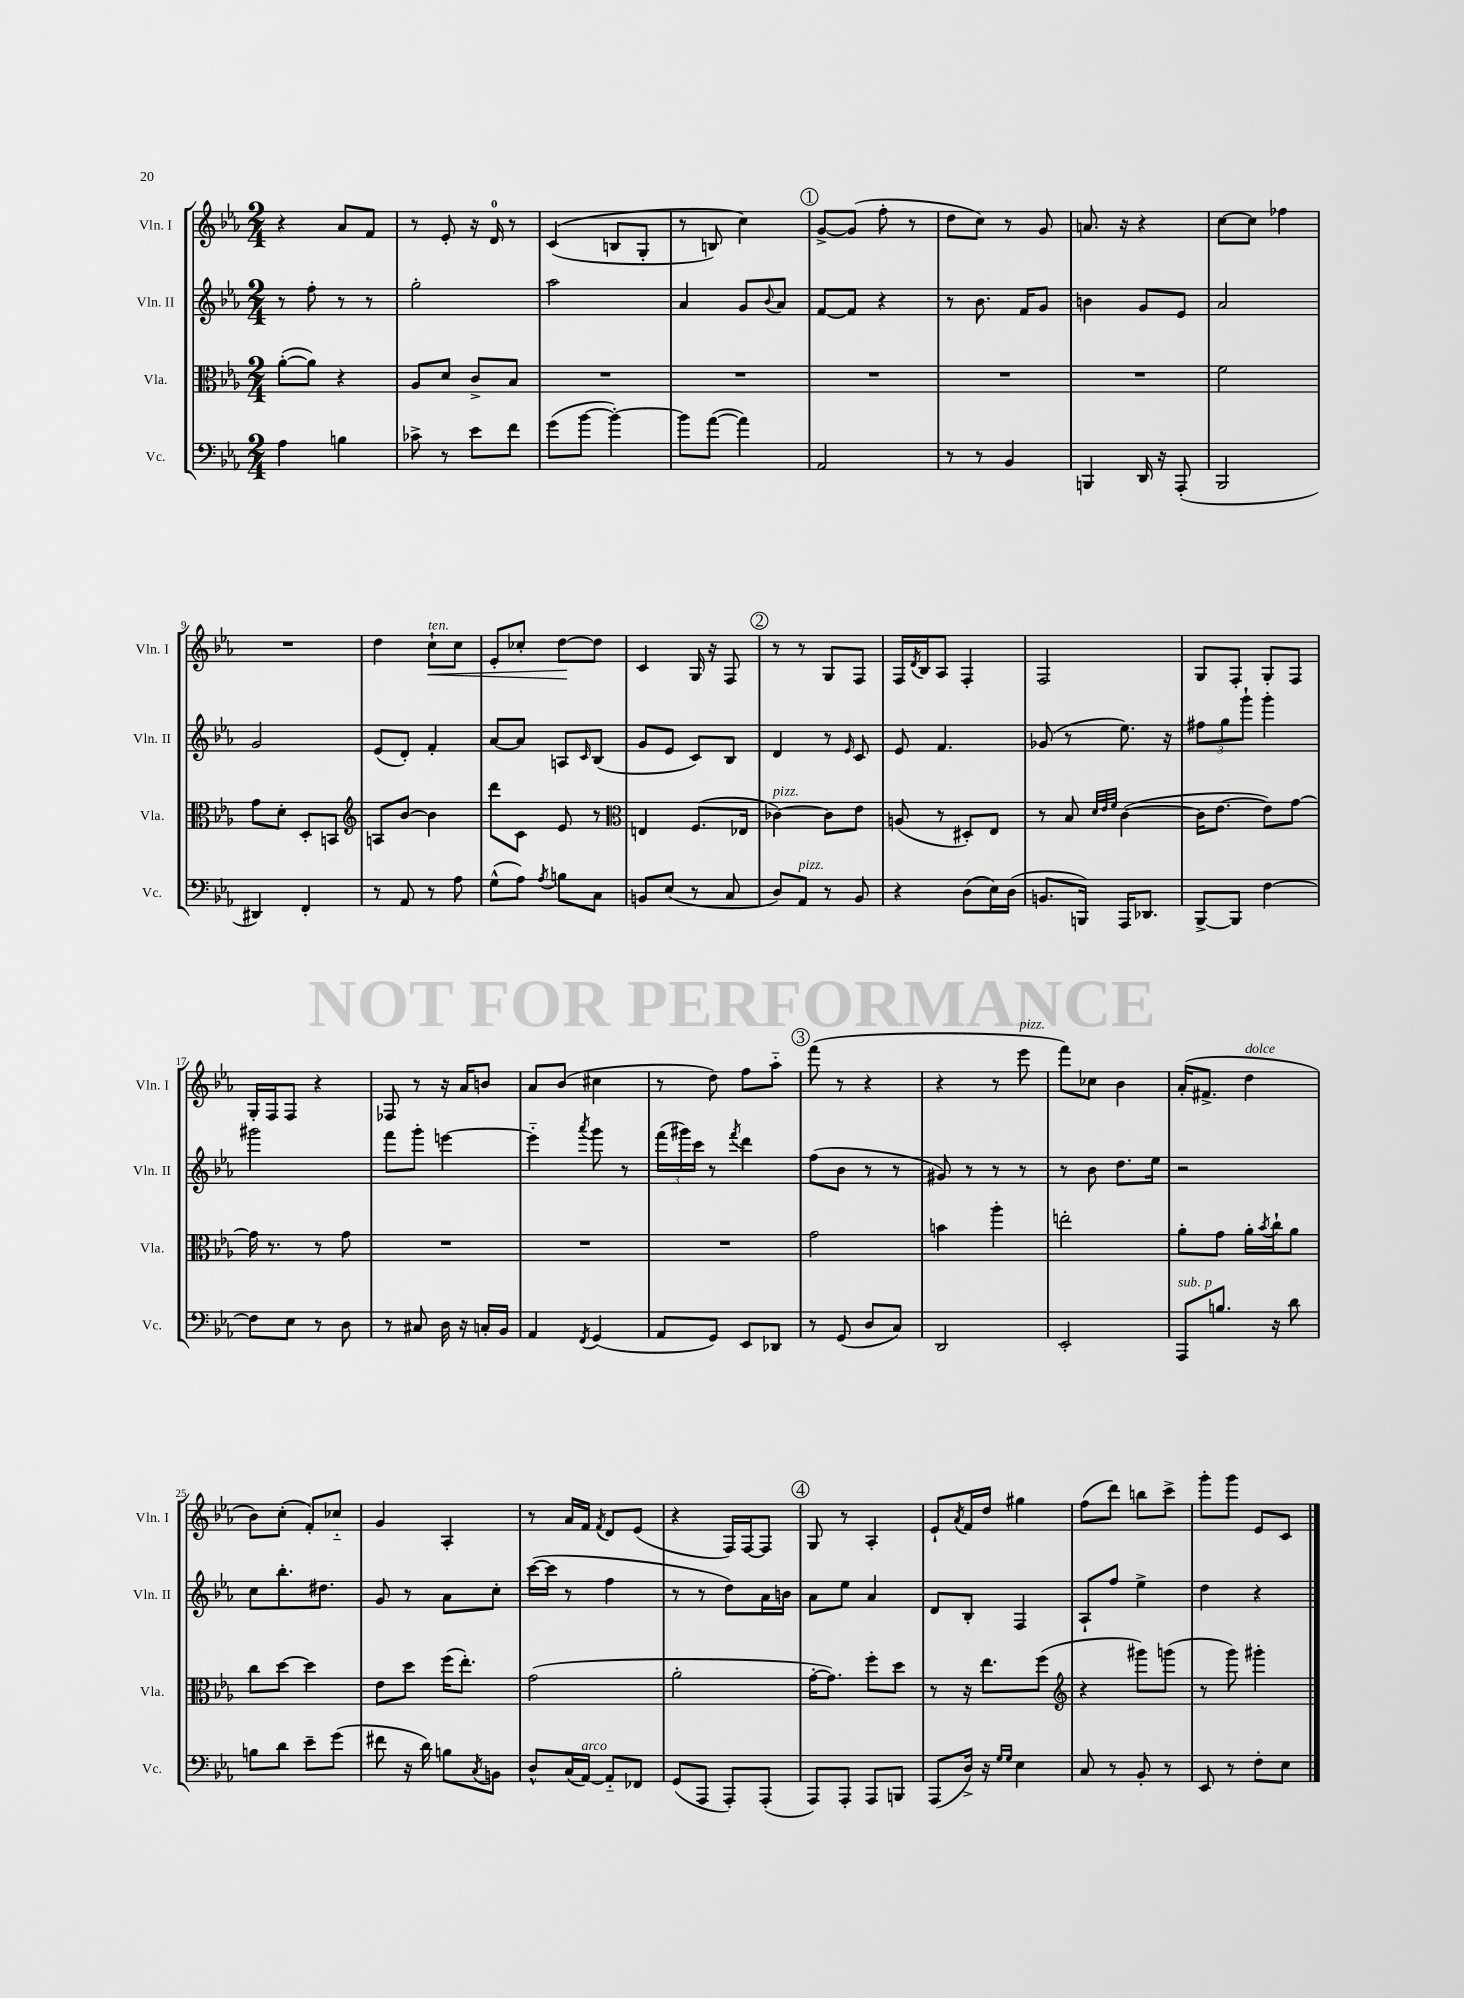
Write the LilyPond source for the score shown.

<<
\new StaffGroup <<
\new Staff = "s0" \with { instrumentName = "Vln. I" shortInstrumentName = "Vln. I" } {
    \clef treble \key ees \major \numericTimeSignature \time 2/4
    r4 aes'8 f'8 |
    r8 ees'8-. r16 d'16-0 r8 |
    c'4(\( b8 g8-. |
    r8 b8) c''4\) |
    \mark \markup { \circle "1" } g'8~-> g'8( f''8-. r8 |
    d''8 c''8) r8 g'8 |
    a'8. r16 r4 |
    c''8~ c''8 fes''4 |
    R2 |
    d''4 c''8-!\<^\markup { \italic "ten." } c''8 |
    ees'8-. ces''8-. d''8~\! d''8 |
    c'4 g16 r16 f8 |
    \mark \markup { \circle "2" } r8 r8 g8 f8 |
    f16 \acciaccatura { d'8 } bes16 aes8 f4-. |
    f2 |
    g8 f8-. g8-. f8 |
    g16-. f16 f8 r4 |
    fes8 r8 r16 aes'16 b'8 |
    aes'8 bes'8( cis''4 |
    r8 d''8) f''8 aes''8-_ |
    \mark \markup { \circle "3" } f'''8( r8 r4 |
    r4 r8 ees'''8^\markup { \italic "pizz." } |
    f'''8) ces''8 bes'4 |
    aes'16-.( fis'8.-> d''4^\markup { \italic "dolce" } |
    bes'8) c''8-.( f'8-.) ces''8-_ |
    g'4 aes4-. |
    r8 aes'16 f'16 \acciaccatura { f'8 } d'8 ees'8( |
    r4 f16) f16~ f8 |
    \mark \markup { \circle "4" } g8 r8 aes4-. |
    ees'8-! \acciaccatura { aes'8 } f'16 d''16 gis''4 |
    f''8( d'''8) b''8 c'''8-> |
    g'''8-. g'''8 ees'8 c'8 \bar "|." |
}
\new Staff = "s1" \with { instrumentName = "Vln. II" shortInstrumentName = "Vln. II" } {
    \clef treble \key ees \major \numericTimeSignature \time 2/4
    r8 f''8-. r8 r8 |
    g''2-. |
    aes''2 |
    aes'4 g'8 \appoggiatura { bes'8 } aes'8 |
    \mark \markup { \circle "1" } f'8~ f'8 r4 |
    r8 bes'8. f'16 g'8 |
    b'4 g'8 ees'8 |
    aes'2 |
    g'2 |
    ees'8( d'8-.) f'4-. |
    aes'8~ aes'8 a8 \grace { c'16 } bes8( |
    g'8 ees'8 c'8) bes8 |
    \mark \markup { \circle "2" } d'4 r8 \grace { ees'16 } c'8 |
    ees'8 f'4. |
    ges'8( r8 ees''8.) r16 |
    \tuplet 3/2 { fis''8 g''8 g'''8-! } g'''4-. |
    gis'''2 |
    f'''8 g'''8-. e'''4~ |
    e'''4-_ \acciaccatura { aes'''8 } g'''8 r8 |
    \tuplet 3/2 { f'''16( gis'''16) c'''16 } r8 \acciaccatura { f'''8 } d'''4 |
    \mark \markup { \circle "3" } f''8( bes'8 r8 r8 |
    gis'8) r8 r8 r8 |
    r8 bes'8 d''8. ees''16 |
    r2 |
    c''8 bes''8.-. dis''8. |
    g'8 r8 aes'8 c''8-. |
    c'''16~( c'''16 r8 f''4 |
    r8 r8 d''8) aes'16 b'16 |
    \mark \markup { \circle "4" } aes'8 ees''8 aes'4 |
    d'8 bes8-. f4 |
    aes8-! f''8 ees''4-> |
    d''4 r4 \bar "|." |
}
\new Staff = "s2" \with { instrumentName = "Vla." shortInstrumentName = "Vla." } {
    \clef alto \key ees \major \numericTimeSignature \time 2/4
    aes'8~-.( aes'8) r4 |
    aes8 d'8 c'8-> bes8 |
    R2 |
    R2 |
    \mark \markup { \circle "1" } R2 |
    R2 |
    R2 |
    f'2 |
    g'8 d'8-. d8-. b,8 |
    \clef treble a8 bes'8~ bes'4 |
    d'''8 c'8 ees'8 r8 |
    \clef alto e4 f8.( ees16 |
    \mark \markup { \circle "2" } ces'4~^\markup { \italic "pizz." }) ces'8 ees'8 |
    a8( r8 dis8-.) ees8 |
    r8 bes8 \grace { d'32 ees'32 f'32 } c'4~( |
    c'16 ees'8.~ ees'8) g'8~ |
    g'16 r8. r8 g'8 |
    R2 |
    R2 |
    R2 |
    \mark \markup { \circle "3" } g'2 |
    b'4 aes''4-. |
    e''2-. |
    aes'8-. g'8 aes'16-. \acciaccatura { bes'8 } c''16-! aes'8 |
    c''8 d''8~ d''4 |
    ees'8 d''8 f''16( ees''8.-.) |
    g'2( |
    aes'2-. |
    \mark \markup { \circle "4" } g'16~-. g'8.) f''8-. d''8 |
    r8 r16 ees''8. f''8( |
    \clef treble r4 gis'''8) g'''8( |
    r8 g'''8) gis'''4-. \bar "|." |
}
\new Staff = "s3" \with { instrumentName = "Vc." shortInstrumentName = "Vc." } {
    \clef bass \key ees \major \numericTimeSignature \time 2/4
    aes4 b4 |
    ces'8-> r8 ees'8 f'8 |
    g'8( bes'8~ bes'4~-.) |
    bes'8 aes'8~( aes'4) |
    \mark \markup { \circle "1" } aes,2 |
    r8 r8 bes,4 |
    b,,4 d,16 r16 aes,,8-.( |
    bes,,2 |
    dis,4) f,4-. |
    r8 aes,8 r8 aes8 |
    g8-^( aes8) \acciaccatura { aes8 } b8 c8 |
    b,8 ees8( r8 c8 |
    \mark \markup { \circle "2" } d8) aes,8^\markup { \italic "pizz." } r8 bes,8 |
    r4 d8( ees16) d16( |
    b,8. b,,16) aes,,16 des,8. |
    bes,,8~-> bes,,8 f4~ |
    f8 ees8 r8 d8 |
    r8 cis8 d16 r16 c16-. bes,16 |
    aes,4 \acciaccatura { f,8 } g,4( |
    aes,8 g,8) ees,8 des,8 |
    \mark \markup { \circle "3" } r8 g,8( d8 c8) |
    d,2 |
    ees,2-. |
    aes,,8^\markup { \italic "sub. p" } b8. r16 d'8 |
    b8 d'8 ees'8-- g'8( |
    fis'8 r16 d'16) b8 \acciaccatura { c8 } b,8 |
    d8-^ c16( aes,16~^\markup { \italic "arco" }) aes,8-_ fes,8 |
    g,8( aes,,8 aes,,8-.) aes,,8-.( |
    \mark \markup { \circle "4" } aes,,8) aes,,8-. aes,,8 b,,8 |
    aes,,8( d16->) r16 \grace { g16 g16 } ees4 |
    c8 r8 bes,8-. r8 |
    ees,8 r8 f8-. ees8 \bar "|." |
}
>>
>>
